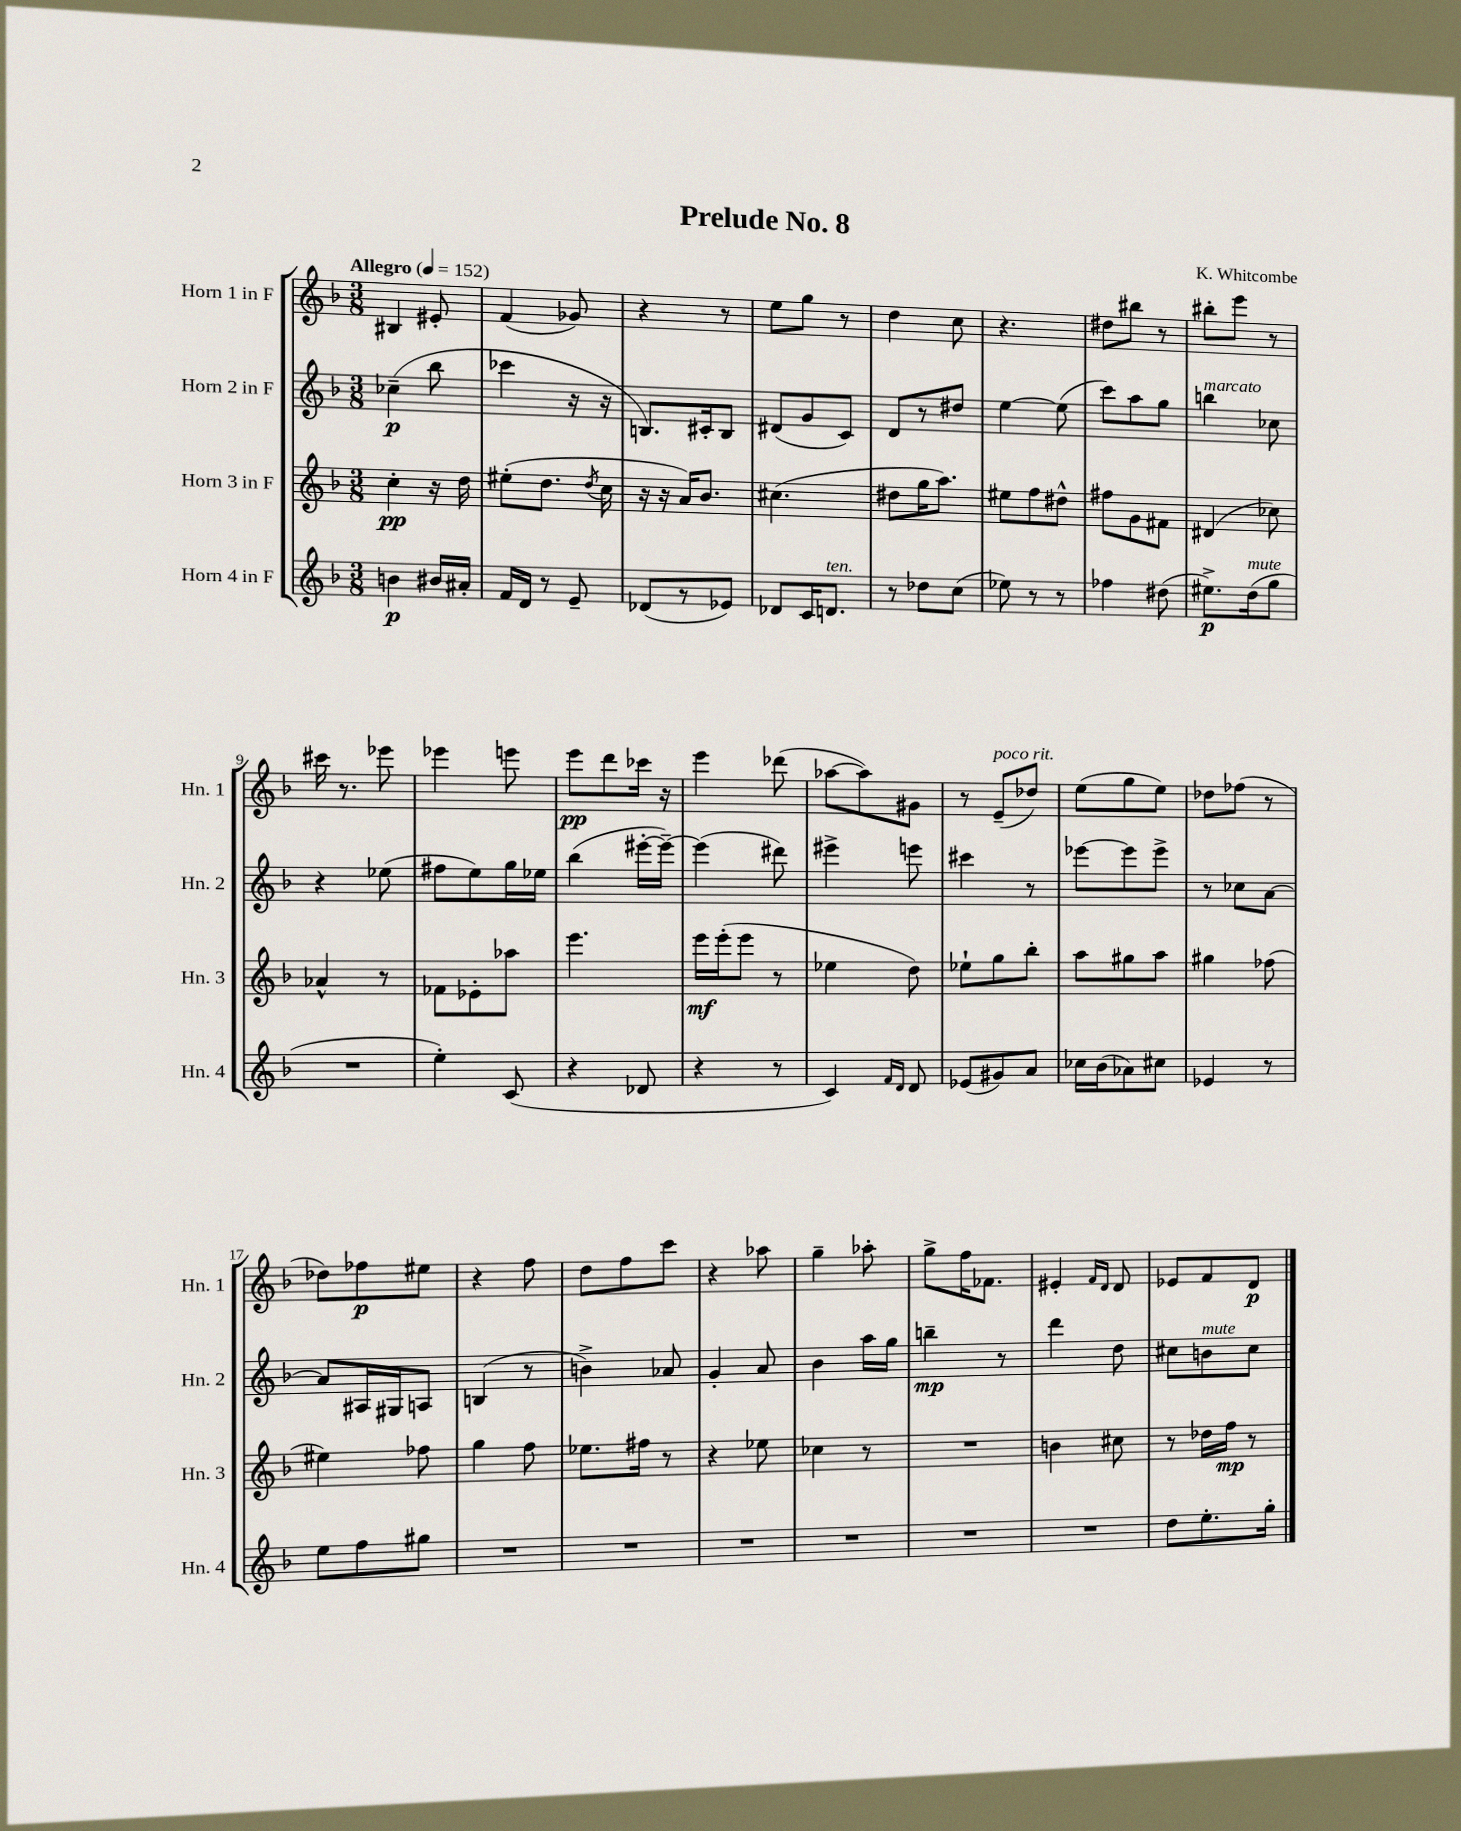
\header { title = "Prelude No. 8" composer = "K. Whitcombe" }
<<
\new StaffGroup <<
\new Staff = "s0" \with { instrumentName = "Horn 1 in F" shortInstrumentName = "Hn. 1" } {
    \clef treble \key f \major \numericTimeSignature \time 3/8 \tempo "Allegro" 4 = 152
    \autoBeamOff bis4 eis'8-. |
    f'4( ges'8) |
    r4 r8 |
    e''8[ g''8] r8 |
    d''4 c''8 |
    r4. |
    dis''8[ bis''8] r8 |
    bis''8[-. e'''8] r8 |
    cis'''16 r8. ees'''8 |
    ees'''4 e'''8 |
    e'''8[\pp d'''8 ces'''16] r16 |
    e'''4 des'''8( |
    aes''8[~ aes''8) gis'8] |
    r8 e'8[--^\markup { \italic "poco rit." }( des''8]) |
    e''8[( g''8 e''8]) |
    des''8[ fes''8]( r8 |
    des''8[) fes''8\p eis''8] |
    r4 f''8 |
    d''8[ f''8 c'''8] |
    r4 aes''8 |
    g''4-- aes''8-. |
    g''8[-> f''16 fes'8.] |
    eis'4-. \grace { f'16[ d'16] } d'8 |
    ees'8[ f'8 d'8]\p \bar "|." |
}
\new Staff = "s1" \with { instrumentName = "Horn 2 in F" shortInstrumentName = "Hn. 2" } {
    \clef treble \key f \major \numericTimeSignature \time 3/8
    \autoBeamOff ces''4--\p( bes''8 |
    ces'''4 r16 r16 |
    b8.[) cis'16-. b8] |
    dis'8[( g'8 c'8]) |
    d'8[ r8 dis''8] |
    e''4~ e''8( |
    c'''8[) a''8 g''8] |
    b''4^\markup { \italic "marcato" } ces''8 |
    r4 ees''8( |
    fis''8[ e''8) g''16 ees''16] |
    bes''4( eis'''16[~-. eis'''16]~--) |
    eis'''4( dis'''8) |
    eis'''4-> e'''8 |
    cis'''4 r8 |
    ees'''8[~ ees'''8 ees'''8]-> |
    r8 ces''8[ a'8]~ |
    a'8[ ais16 gis16 a8] |
    b4( r8 |
    b'4->) aes'8 |
    g'4-. a'8 |
    bes'4 a''16[ g''16] |
    b''4--\mp r8 |
    d'''4 d''8 |
    cis''8[ b'8^\markup { \italic "mute" } cis''8] \bar "|." |
}
\new Staff = "s2" \with { instrumentName = "Horn 3 in F" shortInstrumentName = "Hn. 3" } {
    \clef treble \key f \major \numericTimeSignature \time 3/8
    \autoBeamOff c''4-.\pp r16 d''16 |
    eis''8[-.( d''8.] \acciaccatura { d''8 } c''16 |
    r16 r16 a'16[) bes'8.] |
    cis''4.( |
    dis''8[ g''16 a''8.]) |
    eis''8[ f''8 dis''8]-^ |
    fis''8[ g'8 fis'8] |
    dis'4( ces''8) |
    aes'4-^ r8 |
    fes'8[ ees'8-. aes''8] |
    e'''4. |
    e'''16[\mf e'''16-.( e'''8] r8 |
    ees''4 d''8) |
    ees''8[-! g''8 bes''8]-. |
    a''8[ gis''8 a''8] |
    gis''4 fes''8( |
    eis''4) fes''8 |
    g''4 f''8 |
    ees''8.[ fis''16] r8 |
    r4 ees''8 |
    ces''4 r8 |
    R4. |
    b'4 cis''8 |
    r8 des''16[ f''16]\mp r8 \bar "|." |
}
\new Staff = "s3" \with { instrumentName = "Horn 4 in F" shortInstrumentName = "Hn. 4" } {
    \clef treble \key f \major \numericTimeSignature \time 3/8
    \autoBeamOff b'4\p bis'16[ ais'16]-. |
    f'16[ d'16] r8 e'8-- |
    des'8[( r8 ees'8]) |
    des'8[ c'16 d'8.]^\markup { \italic "ten." } |
    r8 des''8[ c''8]( |
    ees''8) r8 r8 |
    fes''4 dis''8( |
    eis''8.[->\p) d''16^\markup { \italic "mute" }( g''8] |
    R4. |
    e''4-.) c'8( |
    r4 des'8 |
    r4 r8 |
    c'4) \grace { f'16[ d'16] } d'8 |
    ees'8[( gis'8) a'8] |
    ces''16[ bes'16( aes'8) cis''8] |
    ees'4 r8 |
    e''8[ f''8 gis''8] |
    R4. |
    R4. |
    R4. |
    R4. |
    R4. |
    R4. |
    d''8[ e''8.-. g''16]-. \bar "|." |
}
>>
>>
